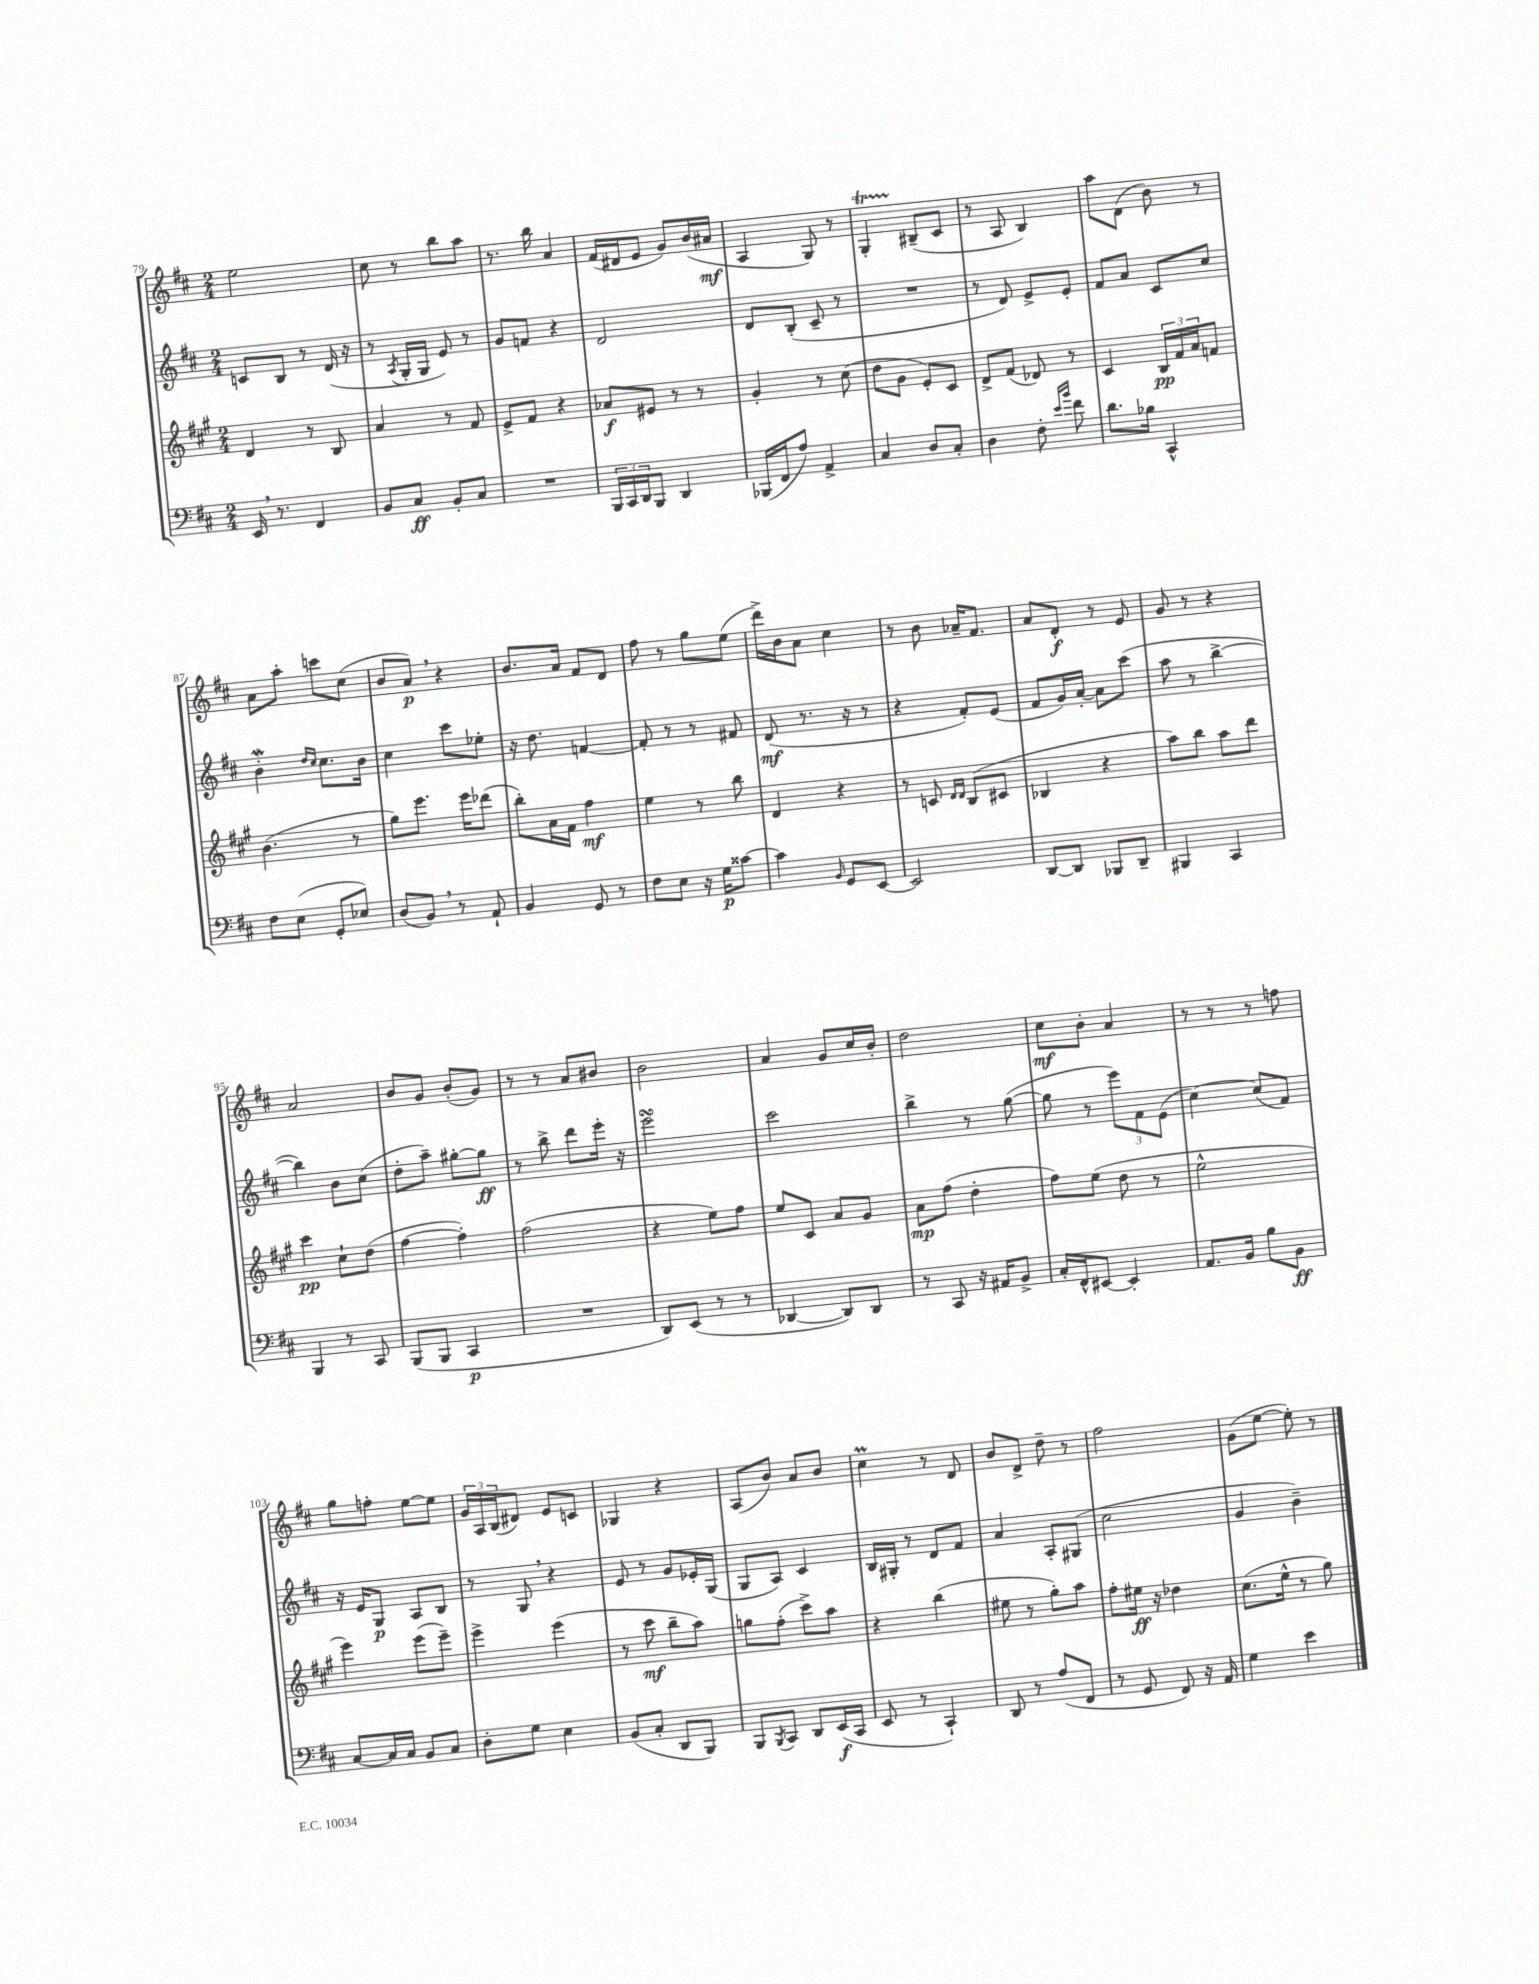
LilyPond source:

<<
\new StaffGroup <<
\new Staff = "s0" {
    \clef treble \key d \major \numericTimeSignature \time 2/4
    e''2 |
    cis''8 r8 b''8 a''8 |
    r8. b''16 a'4 |
    fis'16( dis'16 e'8 g'8) b'16( ais'16\mf |
    a4 g8) r8 |
    g4-.\startTrillSpan bis8--\stopTrillSpan( cis'8 |
    r8 a8 b4) |
    a''8 d'8( b'8) r8 |
    a'8 a''8-. c'''8 cis''8( |
    b'8 a'8\p) \breathe r4 |
    b'8. a'16 fis'8 d'8 |
    fis''8 r8 g''8 e''8( |
    d'''16->) b'16 a'8 cis''4 |
    r8 b'8 aes'16-- fis'8. |
    a'8 d'8-.\f r8 e'8 |
    g'8 r8 r4 |
    a'2 |
    b'8 g'8 b'8-.( g'8) |
    r8 r8 a'8 bis'8 |
    b'2 |
    a'4 g'8 cis''16 b'16-. |
    d''2 |
    cis''8\mf b'8-. a'4 |
    r8 r8 r8 f''8 |
    g''8 f''8-. e''8~ e''8 |
    \tuplet 3/2 { g'16 a16 b16( } dis'8) e'8 c'8 |
    ges4 r4 |
    a8( b'8) a'8 b'8 |
    cis''4\prall r8 d'8 |
    b'8 d'8-> d''8-- r8 |
    fis''2 |
    g'8( e''8~ e''8-.) r8 \bar "|." |
}
\new Staff = "s1" {
    \clef treble \key d \major \numericTimeSignature \time 2/4
    c'8 b8 r8 d'16( r16 |
    r8 \acciaccatura { a8 } g16-. g16 e'8) r8 |
    g'8 f'8 r4 |
    d'2 |
    d'8 b8-.( cis'8-- r8 |
    R2 |
    r8 d'8) e'8-> e'8-. |
    fis'8 a'8 cis'8 cis''8 |
    b'4-.\mordent \grace { d''16 cis''16 } cis''8. b'16 |
    cis''4 cis'''8 ees''8-. |
    r16 d''8. f'4~ |
    f'8-. r8 r8 fis'8 |
    d'8\mf( r8. r16 r8 |
    r4 fis'8-.) e'8( |
    fis'8 g'16) a'16~-. a'8 cis'''8( |
    a''8 r8 b''4~-> |
    b''4) b'8 cis''8( |
    d''8-. a''8--) gis''8~-. gis''8\ff |
    r8 b''8-> d'''8 e'''16-. r16 |
    e'''2\turn |
    cis'''2 |
    b''4-> r8 g''8~( |
    g''8 r8 \tuplet 3/2 { e'''8) fis'8 e'8( } |
    cis''4~) cis''8( fis'8) |
    r16 e'16 g8\p a8 b8 |
    r8 g8 \breathe r4 |
    e'8 r8 g'8 ees'16-. g16( |
    g8 a8) cis'4 |
    b16 gis16-. r8 d'8 fis'8 |
    a'4 a8-. gis8( |
    cis''2 |
    g'4 b'4--) \bar "|." |
}
\new Staff = "s2" {
    \clef treble \key a \major \numericTimeSignature \time 2/4
    d'4 r8 b8 |
    a'4 r8 fis'8 |
    e'8-> fis'8 r4 |
    aes'8\f eis'8 r8 r8 |
    gis'4-. r8 cis''8( |
    d''8 gis'8 e'8-.) cis'8 |
    d'8-> fis'8( des'8) r8 |
    cis'4 \tuplet 3/2 { b16\pp fis'16 a'16 } f'8 |
    b'4.( r8 |
    gis''8) e'''8. e'''16 des'''8( |
    b''8-.) a'16 fis'16 fis''4\mf |
    e''4 r8 b''8 |
    d'4 r4 |
    r8 c'8 \grace { d'16 d'16 } b8( cis'8 |
    bes4 r4 |
    a''8) b''8 a''8 d'''8 |
    cis'''4\pp cis''8-! d''8( |
    fis''4~ fis''4-.) |
    fis''2( |
    r4 e''8) fis''8 |
    e''8 cis'8 a'8 gis'8 |
    a'8\mp fis''8( d''4-. |
    fis''8) e''8( d''8 r8 |
    e''2-^ |
    e'''4) e'''8( e'''8--) |
    e'''4-> e'''4( |
    r8 cis'''8\mf b''8-- a''8) |
    g''8 fis''8-.( cis'''8->) a''8 |
    r4 b''4( |
    eis''8 r8 gis''8-.) a''8 |
    fis''8-. eis''16\ff r16 des''4 |
    cis''8.( e''16-^ r8 gis''8) \bar "|." |
}
\new Staff = "s3" {
    \clef bass \key d \major \numericTimeSignature \time 2/4
    e,16 \breathe r8. fis,4 |
    b,8 cis8\ff b,8-. cis8 |
    R2 |
    \tuplet 3/2 { b,,16 cis,16 d,16 } b,,8 d,4 |
    bes,,16( fis,16 a8) a,4-> |
    cis4 d8 cis8-. |
    d4 fis8-. \grace { e'16 b'16 } fis'8 |
    d'8. bes16 cis,4-^ |
    fis8 e8( g,8-. ees8) |
    d8( b,8) \breathe r8 a,8-! |
    b,4 g,8 r8 |
    fis8 e8 r16 g16\p cisis'8~ |
    cisis'4 \grace { b,16 } g,8 e,8~ |
    e,2 |
    d,8~ d,8 bes,,8 d,8-- |
    bis,,4 cis,4 |
    b,,4 r8 cis,8 |
    b,,8( b,,8 cis,4\p |
    R2 |
    d,8) e,8( r8 r8 |
    des,4~ des,8) des,8 |
    r8 cis,8 r16 ais,16 b,8-> |
    cis16-. fis,16-^ eis,8~ eis,4-. |
    a,8. b,16 b8 b,8\ff |
    cis8~ cis16 cis16 b,8 cis8 |
    d8-. g8 e4 |
    b,8( cis8-. d,8 b,,8) |
    b,,8 \acciaccatura { b,,8 } cis,8 d,8 e,16\f( cis,16 |
    e,8 r8 cis,4-!) |
    d,8 r8 a8( fis,8 |
    r8 g,8 fis,8) r16 a,16 |
    g4 e'4 \bar "|." |
}
>>
>>
\layout { \context { \Score currentBarNumber = #79 } }
